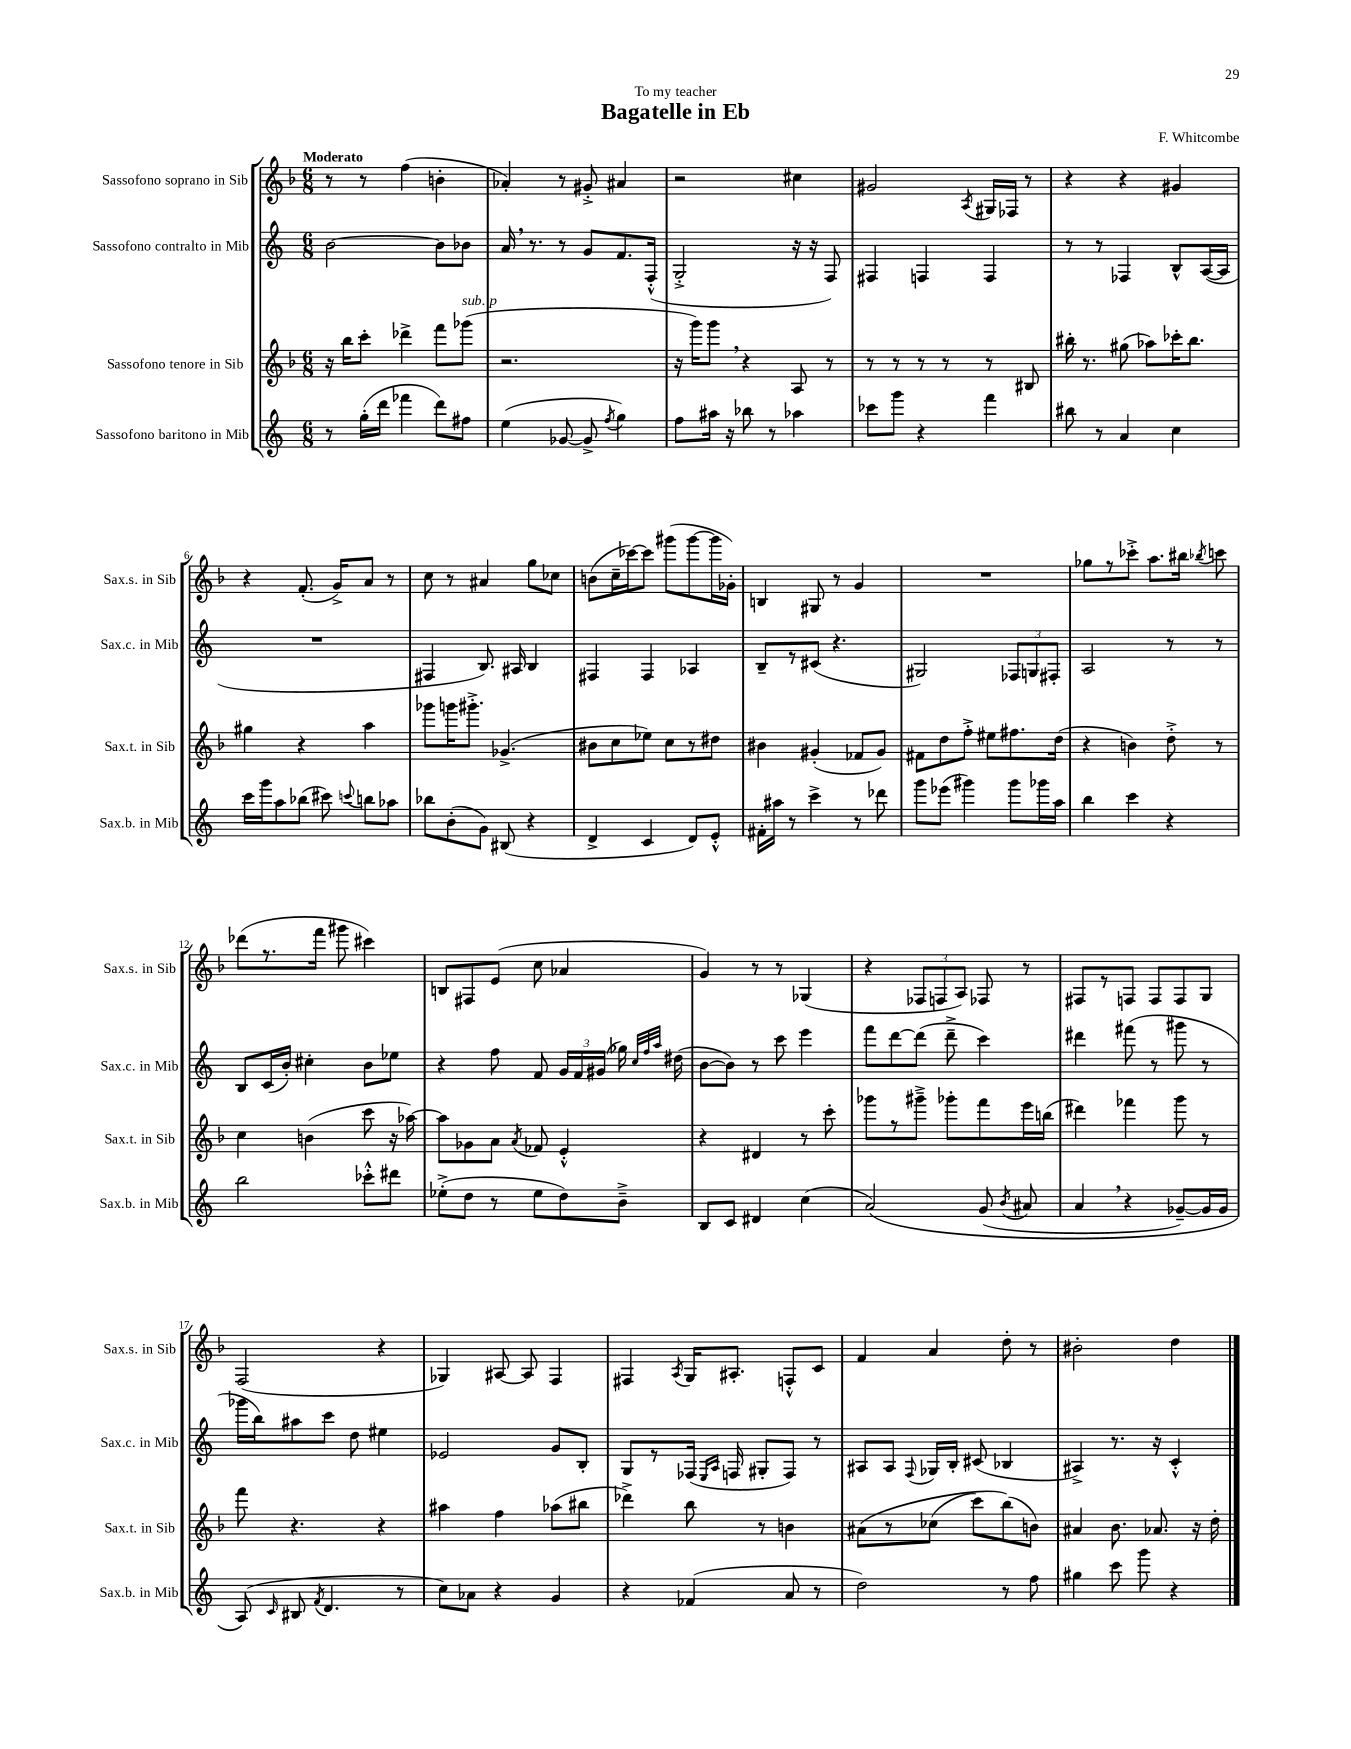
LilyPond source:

\header { title = "Bagatelle in Eb" composer = "F. Whitcombe" dedication = "To my teacher" }
<<
\new StaffGroup <<
\new Staff = "s0" \with { instrumentName = "Sassofono soprano in Sib" shortInstrumentName = "Sax.s. in Sib" } {
    \clef treble \key f \major \numericTimeSignature \time 6/8 \tempo "Moderato"
    \autoBeamOff r8 r8 f''4( b'4-. |
    aes'4-.) r8 gis'8-.-> ais'4 |
    r2 cis''4 |
    gis'2 \acciaccatura { a8 } gis16[ fes16] r8 |
    r4 r4 gis'4 |
    r4 f'8.-.( g'16[->) a'8] r8 |
    c''8 r8 ais'4 g''8[ ces''8] |
    b'8[( c''16-- ces'''16~) ces'''8] gis'''8[( gis'''8~ gis'''16 ges'16]-.) |
    b4 gis8 r8 g'4 |
    R2. |
    ges''8[ r8 ces'''8]-.-> a''8.[ bis''16] \acciaccatura { bes''8 } c'''8 |
    des'''8[( r8. f'''16] gis'''8 cis'''4) |
    b8[ fis8 e'8]( c''8 aes'4 |
    g'4) r8 r8 ges4( |
    r4 \tuplet 3/2 { fes8[ f8 a8]) } fes8 r8 |
    fis8[ r8 f8] f8[ f8 g8] |
    f2( r4 |
    ges4) ais8~ ais8 f4 |
    fis4 \acciaccatura { a8 } g16[ ais8.]-. f8[-.-^ c'8] |
    f'4 a'4 d''8-. r8 |
    bis'2-. d''4 \bar "|." |
}
\new Staff = "s1" \with { instrumentName = "Sassofono contralto in Mib" shortInstrumentName = "Sax.c. in Mib" } {
    \clef treble \key c \major \numericTimeSignature \time 6/8
    \autoBeamOff b'2~ b'8[ bes'8] |
    a'16 \breathe r8. r8 g'8[ f'8. f16]-.-^( |
    g2-.-> r16 r16 f8) |
    fis4 f4 f4 |
    r8 r8 fes4 b8[-^ a16~( a16] |
    R2. |
    fis4 b8.) ais16 b4 |
    fis4 fis4 aes4 |
    b8[-- r8 cis'8]( r4. |
    gis2) \tuplet 3/2 { fes8[ g8 fis8]-. } |
    a2 r8 r8 |
    b8[ c'16( b'16]-.) cis''4-. b'8[ ees''8] |
    r4 f''8 f'8 \tuplet 3/2 { g'16[ f'16 gis'16]( } ges''16) \grace { c''32[ f''32 a''32] } dis''16( |
    b'8[~ b'8]) r8 c'''8 e'''4 |
    f'''8[ d'''8~ d'''8]( d'''8---> c'''4) |
    dis'''4 fis'''8( r8 gis'''8 r8 |
    ges'''16[ b''16) ais''8 c'''8] d''8 eis''4 |
    ees'2 g'8[ b8]-. |
    g8[ r8 fes16]( \grace { e16[ a16] } f16 gis8[-. f8]) r8 |
    ais8[ ais8] \appoggiatura { f8 } ges16[ b16]-. cis'8( bes4 |
    ais4->) r8. r16 c'4-.-^ \bar "|." |
}
\new Staff = "s2" \with { instrumentName = "Sassofono tenore in Sib" shortInstrumentName = "Sax.t. in Sib" } {
    \clef treble \key f \major \numericTimeSignature \time 6/8
    \autoBeamOff r16 bes''16[ c'''8]-. des'''4-> f'''8[ ges'''8]^\markup { \italic "sub. p" }( |
    r2. |
    r16 g'''16[) g'''8] \breathe r4 a8 r8 |
    r8 r8 r8 r8 r8 bis8 |
    bis''16-. r8. gis''8( aes''8[) ces'''16-. bis''8.] |
    gis''4 r4 a''4 |
    ges'''8[ g'''16 gis'''8.]-.-> ges'4.->( |
    bis'8[ c''8 ees''8]) c''8[ r8 dis''8] |
    bis'4 gis'4-.( fes'8[ gis'8]) |
    fis'8[ d''8 f''8]-.-> eis''8[ fis''8. d''16]( |
    r4 b'4) d''8-.-> r8 |
    c''4 b'4( c'''8 r16 aes''16~) |
    aes''8[ ges'8 a'8] \acciaccatura { a'8 } fes'8 e'4-.-^ |
    r4 dis'4 r8 c'''8-. |
    ges'''8[ r8 gis'''8]---> ges'''8[-. f'''8 e'''16 b''16]( |
    dis'''4) fes'''4 g'''8 r8 |
    f'''8 r4. r4 |
    ais''4 f''4 aes''8[( bis''8] |
    des'''4->) bes''8 r8 b'4 |
    ais'8[\( r8 ces''8]( c'''8[) bes''8(\) b'8]) |
    ais'4 bes'8. aes'8. r16 d''16-. \bar "|." |
}
\new Staff = "s3" \with { instrumentName = "Sassofono baritono in Mib" shortInstrumentName = "Sax.b. in Mib" } {
    \clef treble \key c \major \numericTimeSignature \time 6/8
    \autoBeamOff r8 g''16[-.( d'''16] fes'''4 d'''8[) fis''8] |
    e''4( ges'8~ ges'8-> \acciaccatura { f''8 } g''4) |
    f''8[ ais''16] r16 bes''8 r8 aes''4 |
    ces'''8[ g'''8] r4 f'''4 |
    bis''8 r8 a'4 c''4 |
    c'''16[ g'''16 a''8 bes''8]( cis'''8) \appoggiatura { c'''8 } b''8[ aes''8] |
    bes''8[ b'8-.( g'8]) bis8( r4 |
    d'4-> c'4 d'8[) e'8]-.-^ |
    fis'16[-. ais''16] r8 c'''4-> r8 des'''8 |
    g'''8[ ees'''8]( gis'''4) gis'''8[ ges'''16 a''16] |
    b''4 c'''4 r4 |
    b''2 ces'''8[-.-^ dis'''8] |
    ees''8[-.->( d''8] r8 ees''8[ d''8) b'8]---> |
    b8[ c'8] dis'4 c''4( |
    a'2)\( g'8( \acciaccatura { b'8 } ais'8 |
    a'4 \breathe r4 ges'8[~--) ges'16 ges'16] |
    a8(\) \grace { c'16 } bis8 \acciaccatura { f'8 } d'4. r8 |
    c''8[) aes'8] r4 g'4 |
    r4 fes'4( a'8 r8 |
    d''2) r8 f''8 |
    gis''4 c'''8 g'''8 r4 \bar "|." |
}
>>
>>
